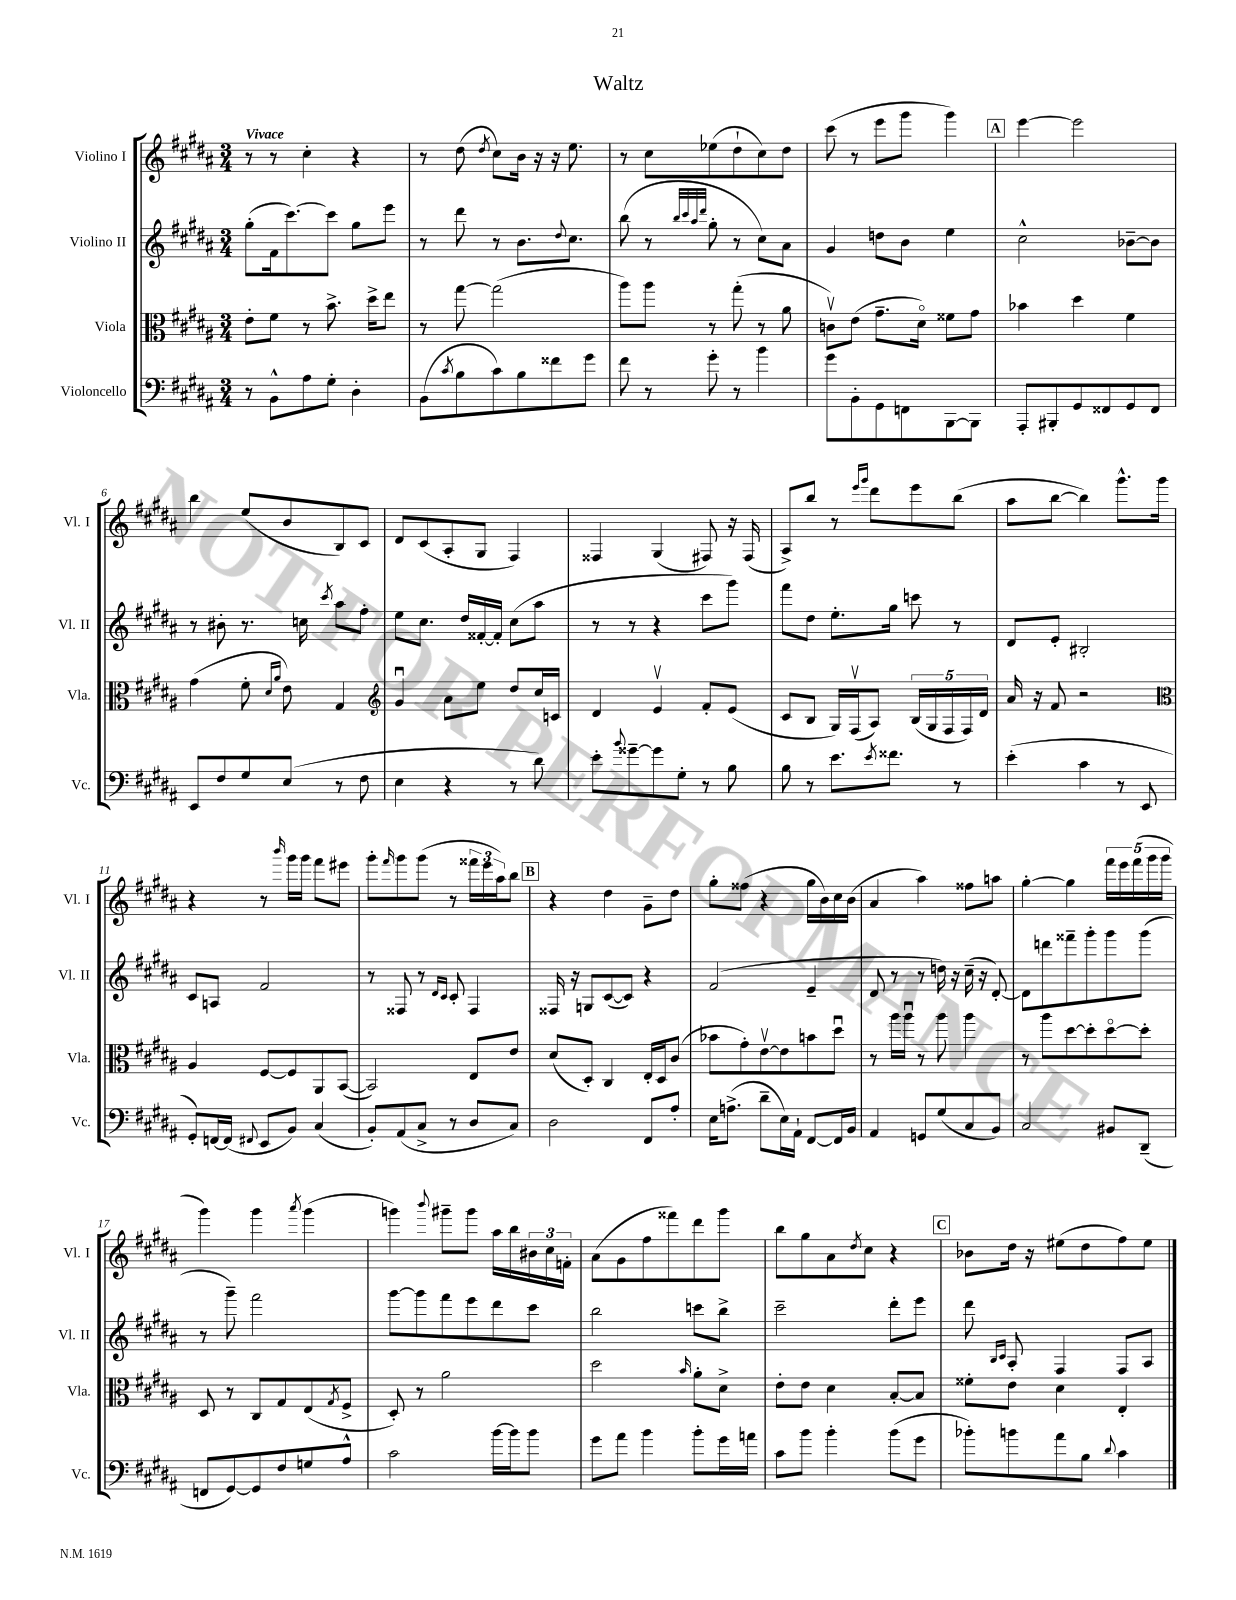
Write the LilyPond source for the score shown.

\header { title = "Waltz" }
<<
\new StaffGroup <<
\new Staff = "s0" \with { instrumentName = "Violino I" shortInstrumentName = "Vl. I" } {
    \clef treble \key b \major \numericTimeSignature \time 3/4 \tempo "Vivace"
    r8 r8 cis''4-. r4 |
    r8 dis''8( \acciaccatura { dis''8 } cis''8) b'16 r16 r16 e''8. |
    r8 cis''8 ees''8( dis''8-! cis''8) dis''8 |
    cis'''8( r8 e'''8 gis'''8 gis'''4) |
    \mark \markup { \box "A" } e'''4~ e'''2 |
    b''4 e''8( b'8 b8) cis'8 |
    dis'8 cis'8( ais8-. gis8 fis4) |
    fisis4 gis4( fis8) r16 fis16( |
    ais8->) b''8 r8 \grace { e'''16 gis'''16 } dis'''8 e'''8 b''8( |
    ais''8 b''8~ b''4) gis'''8.-^ gis'''16 |
    r4 r8 \grace { b'''16 } gis'''16 gis'''16 fis'''8 eis'''8 |
    gis'''8-. \grace { fis'''16 } gis'''8 gis'''8( r8 \tuplet 3/2 { fisis'''16 e'''16 ais''16) } b''8 |
    \mark \markup { \box "B" } r4 dis''4 gis'8-- dis''8 |
    gis''8-. fisis''8( r4 gis''16 b'16) cis''16 b'16( |
    ais'4 ais''4) fisis''8 a''8 |
    gis''4~-. gis''4 \tuplet 5/4 { fis'''16 e'''16 fis'''16( gis'''16 gis'''16 } |
    gis'''4) gis'''4 \acciaccatura { ais'''8 } gis'''4( |
    g'''4) \appoggiatura { b'''8 } gis'''8-- gis'''8 ais''16 b''16 \tuplet 3/2 { bis'16 cis''16 f'16-. } |
    ais'8( gis'8 fis''8 fisis'''8) dis'''8 gis'''8 |
    b''8 gis''8 ais'8 \acciaccatura { dis''8 } cis''8 r4 |
    \mark \markup { \box "C" } bes'8 dis''16 r16 eis''8( dis''8 fis''8) eis''8 \bar "|." |
}
\new Staff = "s1" \with { instrumentName = "Violino II" shortInstrumentName = "Vl. II" } {
    \clef treble \key b \major \numericTimeSignature \time 3/4
    gis''8-.( fis'16 cis'''8.~) cis'''8 gis''8 e'''8 |
    r8 dis'''8 r8 b'8. \appoggiatura { dis''8 } cis''8. |
    b''8( r8 \grace { b''32 cis'''32 ais''32 dis'''32 } gis''8-. r8 cis''8) ais'8 |
    gis'4 d''8 b'8 e''4 |
    \mark \markup { \box "A" } cis''2-^ bes'8~-- bes'8 |
    r8 bis'8-. r8. c''16 \acciaccatura { cis'''8 } ais''8 fis''8-. |
    e''8 cis''8. dis''16 fisis'16~-. fisis'16-. cis''8( ais''8 |
    r8 r8 r4 cis'''8 gis'''8) |
    fis'''8 dis''8 e''8.-. gis''16 c'''8 r8 |
    dis'8 e'8-. bis2-. |
    cis'8 a8 fis'2 |
    r8 fisis8 r8 \grace { dis'16 cis'16 } cis'8-. fisis4 |
    \mark \markup { \box "B" } fisis16 r16 g8 cis'8~( cis'8) r4 |
    fis'2( e'4-- |
    dis'8 r8 r8 d''16) r16 cis''16--( r16 dis'8~-.) |
    dis'8 d'''8 fisis'''8-- gis'''8-. gis'''8 gis'''8( |
    r8 gis'''8--) fis'''2 |
    gis'''8~ gis'''8 fis'''8 e'''8 dis'''8 cis'''8 |
    b''2 c'''8 b''8-> |
    cis'''2-- dis'''8-. e'''8 |
    \mark \markup { \box "C" } dis'''8 \grace { b16 cis'16 } ais8-. fis4 fis8 ais8 \bar "|." |
}
\new Staff = "s2" \with { instrumentName = "Viola" shortInstrumentName = "Vla." } {
    \clef alto \key b \major \numericTimeSignature \time 3/4
    e'8-. fis'8 r8 b'8.-> dis''16-> e''8 |
    r8 gis''8~ gis''2( |
    ais''8) ais''8 r8 gis''8-.( r8 ais'8 |
    c'8\upbow) e'8( gis'8.-- dis'16\flageolet) fisis'8 gis'8 |
    \mark \markup { \box "A" } bes'4 dis''4 fis'4 |
    gis'4( fis'8-. \grace { dis'16 ais'16 } e'8) gis4 |
    \clef treble gis'4\downbow ais'8 e''8 dis''8 cis''16 c'16 |
    dis'4 e'4\upbow fis'8-. e'8( |
    cis'8 b8 gis16) fis16\upbow( ais8) \tuplet 5/4 { b16( gis16 fis16 fis16) dis'16 } |
    ais'16 r16 fis'8 r2 |
    \clef alto ais4 fis8~ fis8 ais,8 b,8~( |
    b,2) e8 e'8 |
    \mark \markup { \box "B" } dis'8( dis8-.) cis4 e16-. dis16 cis'8( |
    bes'8 gis'8-.) e'8~\upbow e'8 b'8 dis''8\downbow |
    r8 ais''16 ais''16\downbow r8 ais''8 ais''4 |
    r8 ais''8 dis''8~ dis''8-. dis''8~\flageolet dis''8-. |
    dis8 r8 cis8 gis8 e8( \acciaccatura { gis8 } fis8-> |
    dis8-.) r8 ais'2 |
    dis''2 \grace { b'16 } ais'8-. dis'8-> |
    e'8-. e'8 dis'4 b8~-. b8 |
    \mark \markup { \box "C" } fisis'8-. e'8 dis'4 e4-. \bar "|." |
}
\new Staff = "s3" \with { instrumentName = "Violoncello" shortInstrumentName = "Vc." } {
    \clef bass \key b \major \numericTimeSignature \time 3/4
    r8 b,8-^ ais8 gis8-. dis4-. |
    b,8( \acciaccatura { cis'8 } b8 cis'8) b8 fisis'8 gis'8 |
    fis'8 r8 gis'8-. r8 b'4 |
    gis'8 b,8-. gis,8 f,8 b,,8~ b,,8 |
    \mark \markup { \box "A" } ais,,8-. bis,,8-. gis,8 fisis,8 gis,8 fisis,8 |
    e,8 fis8 gis8 e8( r8 fis8 |
    e4 r4 r8 dis'8) |
    e'8-. \appoggiatura { b'8 } gisis'8~-- gisis'8 gis8-. r8 b8 |
    b8 r8 e'8. \acciaccatura { e'8 } fisis'8. r8 |
    e'4-.( cis'4 r8 e,8 |
    gis,8-.) f,16~ f,16( \appoggiatura { fis,8 } e,8 b,8) cis4( |
    b,8-.) ais,8( cis8-> r8 dis8 cis8) |
    \mark \markup { \box "B" } dis2 fis,8 ais8-. |
    e16 a8.->( dis'8-- e16) ais,16-! fis,8~ fis,16 b,16 |
    ais,4 g,8 gis8( cis8 b,8) |
    cis2 bis,8 dis,8--( |
    f,8 gis,8~) gis,8 fis8 g8 ais8-^ |
    cis'2 b'16~ b'16 b'8 |
    gis'8 ais'8 b'4 b'8-. gis'16 a'16 |
    cis'8 b'8 b'4-. b'8( gis'8 |
    \mark \markup { \box "C" } bes'8-.) b'8 ais'8 b8 \appoggiatura { dis'8 } cis'4 \bar "|." |
}
>>
>>
